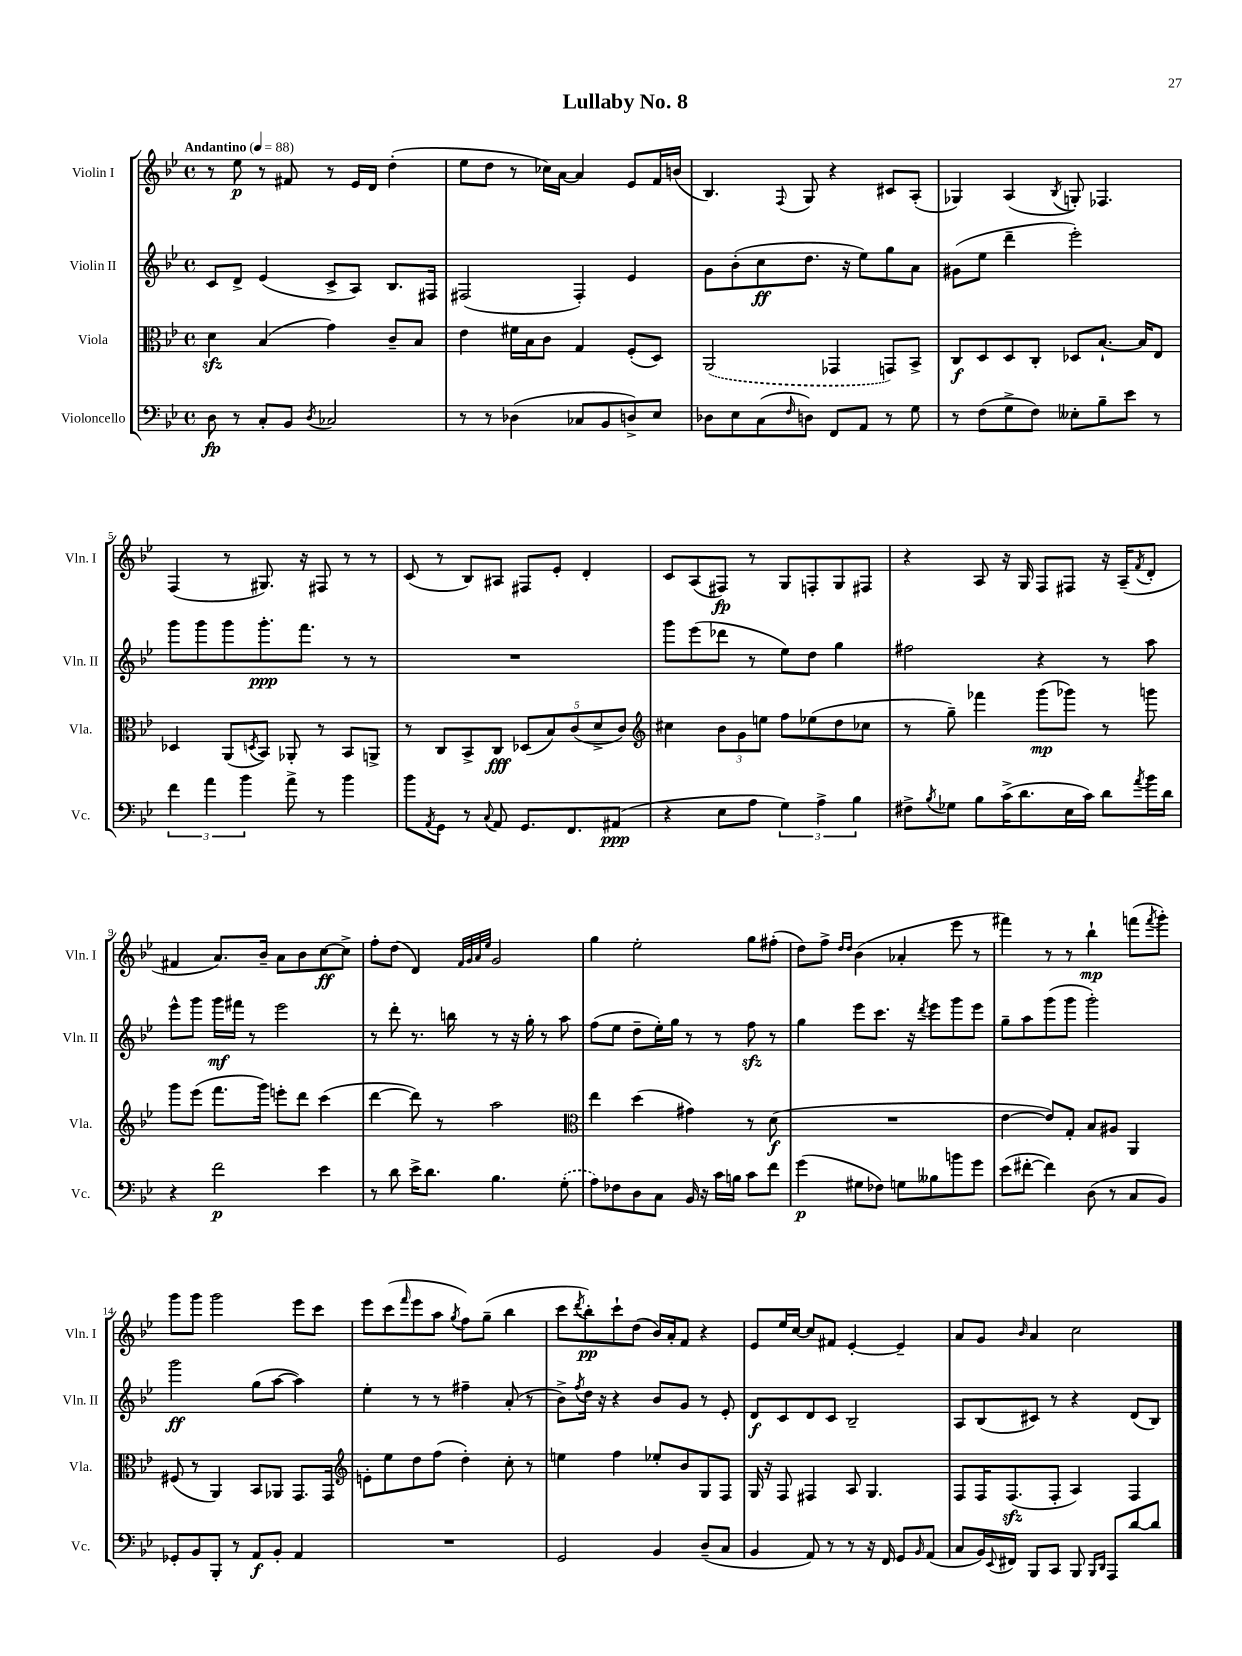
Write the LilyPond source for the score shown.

\header { title = "Lullaby No. 8" }
<<
\new StaffGroup <<
\new Staff = "s0" \with { instrumentName = "Violin I" shortInstrumentName = "Vln. I" } {
    \clef treble \key bes \major \defaultTimeSignature \time 4/4 \tempo "Andantino" 4 = 88
    r8 ees''8\p r8 fis'8 r8 ees'16 d'16 d''4-.( |
    ees''8 d''8 r8 ces''16) a'16~ a'4 ees'8 f'16 b'16( |
    bes4.) \appoggiatura { f8 } g8 r4 cis'8 a8-.( |
    ges4) a4( \acciaccatura { bes8 } g8-.) fes4. |
    f4( r8 gis8.) r16 fis8 r8 r8 |
    c'8( r8 bes8) ais8 fis8 ees'8-. d'4-. |
    c'8 a8( fis8\fp) r8 g8 f8-. g8 fis8 |
    r4 a8 r16 g16 f8 fis8 r16 a16--( \acciaccatura { f'8 } d'8-. |
    fis'4 a'8.) bes'16-- a'8 bes'8 c''8~\ff c''8-> |
    f''8-. d''8( d'4) \grace { f'32 g'32 a'32 ees''32 } g'2 |
    g''4 ees''2-. g''8 fis''8-.( |
    d''8) f''8-> \grace { d''16 d''16 } bes'4( aes'4-. ees'''8 r8 |
    fis'''4) r8 r8 bes''4-!\mp f'''8( \acciaccatura { f'''8 } g'''8-.) |
    g'''8 g'''8 g'''2 ees'''8 c'''8 |
    ees'''8 c'''8( \grace { f'''16 } ees'''8 a''8 \acciaccatura { g''8 } f''8) g''8--( bes''4 |
    c'''8 \acciaccatura { d'''8 } bes''8-.\pp) c'''8-! d''8( bes'16) a'16-. f'8 r4 |
    ees'8 ees''16 c''16~ c''8 fis'8 ees'4~-. ees'4-- |
    a'8 g'8 \grace { bes'16 } a'4 c''2 \bar "|." |
}
\new Staff = "s1" \with { instrumentName = "Violin II" shortInstrumentName = "Vln. II" } {
    \clef treble \key bes \major \defaultTimeSignature \time 4/4
    c'8 d'8-> ees'4( c'8-> a8) bes8. fis16 |
    fis2( fis4-.) ees'4 |
    g'8 bes'8-.( c''8\ff d''8. r16 ees''8) g''8 a'8 |
    gis'8( ees''8 d'''4-- ees'''2-.) |
    g'''8 g'''8 g'''8 g'''8.-.\ppp f'''8. r8 r8 |
    R1 |
    g'''8 ees'''8( des'''8 r8 ees''8) d''8 g''4 |
    fis''2 r4 r8 a''8 |
    ees'''8-^ g'''8 g'''16\mf fis'''16 r8 ees'''2 |
    r8 d'''8-. r8. b''16 r8 r16 g''16-. r8 a''8 |
    f''8( ees''8 d''8-- ees''16-.) g''16 r8 r8 f''8\sfz r8 |
    g''4 ees'''8 c'''8. r16 \acciaccatura { d'''8 } ees'''8 g'''8 ees'''8 |
    g''8-- a''8 g'''8( g'''8 g'''2-.) |
    g'''2\ff g''8( a''8~ a''4) |
    ees''4-. r8 r8 fis''4-- a'8-.( r8 |
    bes'8->) \acciaccatura { f''8 } d''16 r16 r4 bes'8 g'8 r8 ees'8-. |
    d'8\f c'8 d'8 c'8 bes2-- |
    a8 bes8( cis'8) r8 r4 d'8( bes8) \bar "|." |
}
\new Staff = "s2" \with { instrumentName = "Viola" shortInstrumentName = "Vla." } {
    \clef alto \key bes \major \defaultTimeSignature \time 4/4
    d'4\sfz bes4( g'4) c'8-- bes8 |
    ees'4 fis'16 bes16 c'8 g4 f8-.( d8) |
    \once \slurDashed a,2( ges,4 g,8) bes,8-> |
    c8\f d8 d8 c8-. des8 bes8.~-! bes16 ees8 |
    des4 a,8( \acciaccatura { d8 } bes,8) aes,8-. r8 bes,8 a,8-> |
    r8 c8 bes,8-> c8\fff \tuplet 5/4 { des8( bes8) c'8( d'8-> c'8) } |
    \clef treble cis''4 \tuplet 3/2 { bes'8 g'8 e''8 } f''8 ees''8( d''8 ces''8 |
    r8 g''8--) fes'''4 g'''8\mp( ges'''8) r8 g'''8 |
    g'''8 ees'''8( f'''8. g'''16) e'''8-. d'''8 c'''4( |
    d'''4~ d'''8) r8 a''2 |
    \clef alto ees''4 d''4( gis'4) r8 d'8\f( |
    R1 |
    ees'4~ ees'8) g8-. bes8 ais8 a,4 |
    fis8( r8 a,4) bes,8 aes,8 g,8. g,16 |
    \clef treble e'8-. ees''8 d''8 f''8( d''4-.) c''8-. r8 |
    e''4 f''4 ees''8-. bes'8 g8 f8 |
    g16 r16 f8 fis4 a8 g4. |
    f8 f16 f8.\sfz( f8-. a4) f4 \bar "|." |
}
\new Staff = "s3" \with { instrumentName = "Violoncello" shortInstrumentName = "Vc." } {
    \clef bass \key bes \major \defaultTimeSignature \time 4/4
    d8\fp r8 c8-. bes,8 \acciaccatura { d8 } ces2 |
    r8 r8 des4( ces8 bes,8 d8->) ees8 |
    des8 ees8 c8( \grace { f16 } d8) f,8 a,8 r8 g8 |
    r8 f8( g8-> f8) eeses8-. bes8-- ees'8 r8 |
    \tuplet 3/2 { f'4 a'4 bes'4 } a'8-> r8 bes'4 |
    bes'8 \acciaccatura { a,8 } g,8 r8 \appoggiatura { c8 } a,8 g,8. f,8. ais,8\ppp( |
    r4 ees8 a8 \tuplet 3/2 { g4) a4-> bes4 } |
    fis8-> \acciaccatura { bes8 } ges8 bes8 c'16->( d'8. ees16 c'16) d'8 \acciaccatura { a'8 } bes'16 d'16 |
    r4 f'2\p ees'4 |
    r8 d'8 ees'16-> d'8. bes4. \once \slurDashed g8-.( |
    a8) fes8 d8 c8 bes,16 r16 c'16 b16 c'8 f'8 |
    g'4\p( gis8 fes8) g8 beses8 b'8 g'8 |
    ees'8( fis'8~-. fis'4) d8( r8 c8 bes,8) |
    ges,8-. bes,8 bes,,8-. r8 a,8\f bes,8-. a,4 |
    R1 |
    g,2 bes,4 d8--( c8 |
    bes,4 a,8) r8 r8 r16 f,16 g,8 \grace { bes,16 } a,8( |
    c8 bes,16) \appoggiatura { ees,8 } fis,16 bes,,8 c,8 bes,,8 \grace { bes,,16 d,16 } a,,8 d'8~ d'8 \bar "|." |
}
>>
>>
